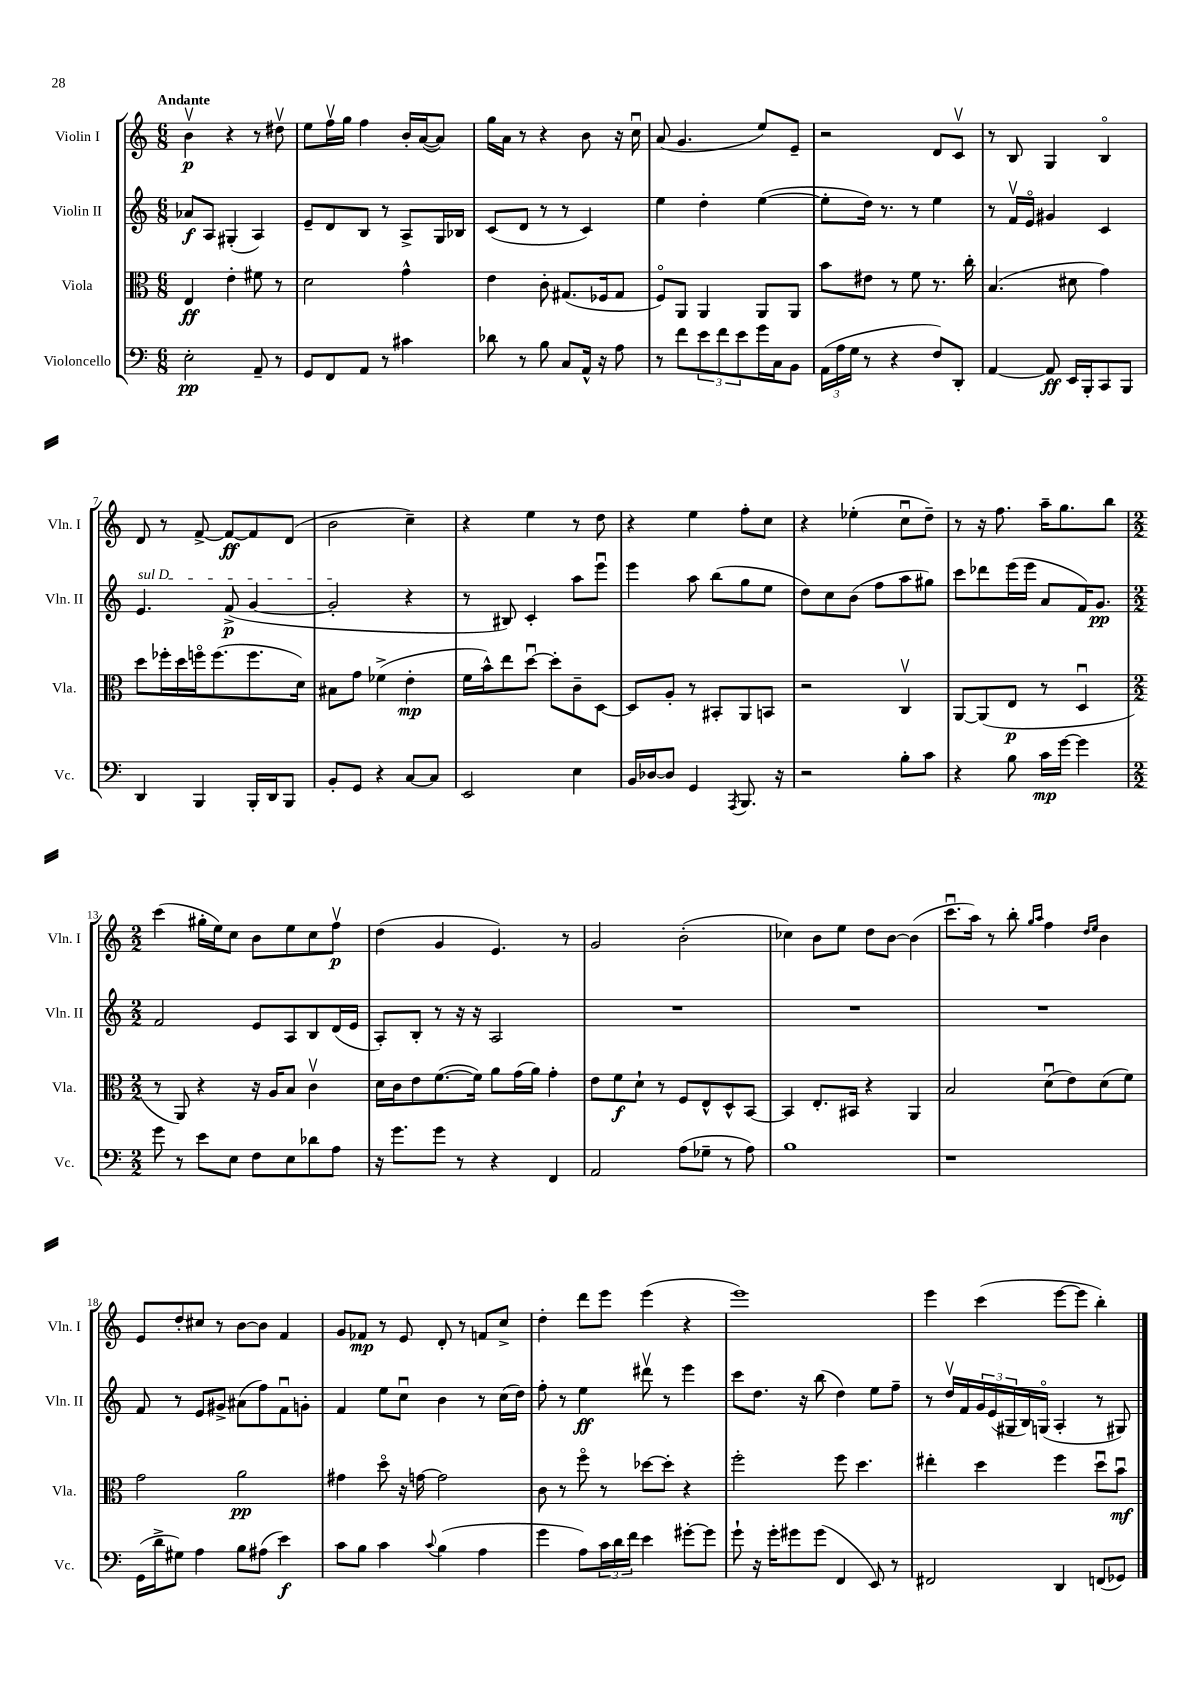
<<
\new StaffGroup <<
\new Staff = "s0" \with { instrumentName = "Violin I" shortInstrumentName = "Vln. I" } {
    \clef treble \key c \major \numericTimeSignature \time 6/8 \tempo "Andante"
    b'4\upbow\p r4 r8 dis''8\upbow |
    e''8 f''16\upbow g''16 f''4 b'16-. a'16~( a'8) |
    g''16 a'16 r8 r4 b'8 r16 c''16\downbow |
    a'8( g'4. e''8) e'8-- |
    r2 d'8 c'8\upbow |
    r8 b8 g4 b4\flageolet |
    d'8 r8 f'8~-> f'8~\ff f'8 d'8( |
    b'2 c''4--) |
    r4 e''4 r8 d''8 |
    r4 e''4 f''8-. c''8 |
    r4 ees''4-.( c''8\downbow d''8--) |
    r8 r16 f''8. a''16-- g''8. b''8 |
    \numericTimeSignature \time 2/2 c'''4( gis''16-. e''16) c''8 b'8 e''8 c''8 f''8\upbow\p |
    d''4( g'4 e'4.) r8 |
    g'2 b'2-.( |
    ces''4) b'8 e''8 d''8 b'8~ b'4( |
    c'''8.\downbow a''16) r8 b''8-. \grace { g''16 a''16 } f''4 \grace { d''16 e''16 } b'4 |
    e'8 d''8-. cis''8 r8 b'8~ b'8 f'4 |
    g'8 fes'8\mp r8 e'8 d'8-. r8 f'8 c''8-> |
    d''4-. d'''8 e'''8 e'''4( r4 |
    e'''1) |
    e'''4 c'''4( e'''8~ e'''8 b''4-.) \bar "|." |
}
\new Staff = "s1" \with { instrumentName = "Violin II" shortInstrumentName = "Vln. II" } {
    \clef treble \key c \major \numericTimeSignature \time 6/8
    aes'8\f a8 gis4-.( a4) |
    e'8-- d'8 b8 r8 a8-> g16 bes16 |
    c'8( d'8 r8 r8 c'4) |
    e''4 d''4-. e''4~( |
    e''8-. d''16) r8. r8 e''4 |
    r8 f'16\upbow e'16\flageolet gis'4 c'4 |
    \once \override TextSpanner.bound-details.left.text = \markup { \italic "sul D" } e'4.\startTextSpan f'8->\p( g'4~ |
    g'2-.\stopTextSpan r4 |
    r8 bis8) c'4-. a''8 e'''8\downbow |
    e'''4 a''8 b''8( g''8 e''8 |
    d''8) c''8 b'8( f''8 a''8 gis''8) |
    c'''8 des'''8 e'''16( e'''16 a'8 f'16) g'8.\pp |
    \numericTimeSignature \time 2/2 f'2 e'8 a8 b8 d'16( e'16 |
    a8-.) b8-. r8 r16 r16 a2 |
    R1 |
    R1 |
    R1 |
    f'8 r8 e'8 gis'8-> ais'8( f''8) f'8\downbow g'8-. |
    f'4 e''8 c''8\downbow b'4 r8 c''16( d''16) |
    f''8-. r8 e''4\ff dis'''8\upbow r8 e'''4 |
    c'''8 d''8. r16 b''8( d''4) e''8 f''8-- |
    r8 d''16\upbow f'16 \tuplet 3/2 { g'16 e'16( gis16 } b16) g16\flageolet( a4-. r8 gis8) \bar "|." |
}
\new Staff = "s2" \with { instrumentName = "Viola" shortInstrumentName = "Vla." } {
    \clef alto \key c \major \numericTimeSignature \time 6/8
    e4\ff e'4-. fis'8 r8 |
    d'2 g'4-^ |
    e'4 c'8-. gis8.( fes16 gis8 |
    f8\flageolet) a,8 a,4 a,8 a,8 |
    b'8 eis'8 r8 f'8 r8. c''16-. |
    b4.( dis'8 g'4) |
    d''8 fes''16-. d''16 f''16\flageolet f''8.( f''8. d'16) |
    bis8 g'8 fes'4->( e'4-.\mp |
    f'16 b'16-^) e''8 d''8~\downbow d''8-. c'8-- d8~ |
    d8 a8-. r8 bis,8-. a,8 b,8 |
    r2 c4\upbow |
    a,8~ a,8( e8\p r8 d4\downbow |
    \numericTimeSignature \time 2/2 r8 a,8) r4 r16 a16 b8 c'4\upbow |
    d'16 c'16 e'8 f'8.~( f'16) a'8 g'16( a'16) g'4-. |
    e'8 f'8\f d'8-! r8 f8 e8-^ d8-^ b,8~ |
    b,4 e8.-. bis,16 r4 a,4 |
    b2 d'8\downbow( e'8) d'8( f'8) |
    g'2 a'2\pp |
    gis'4 d''8\flageolet r16 g'16~ g'2 |
    c'8 r8 f''8\flageolet r8 des''8~ des''8-. r4 |
    f''2-. f''8 d''4. |
    eis''4-. d''4 f''4 d''8\downbow b'8\downbow\mf \bar "|." |
}
\new Staff = "s3" \with { instrumentName = "Violoncello" shortInstrumentName = "Vc." } {
    \clef bass \key c \major \numericTimeSignature \time 6/8
    e2-.\pp a,8-- r8 |
    g,8 f,8 a,8 r8 cis'4 |
    des'8 r8 b8 c8 a,16-^ r16 a8 |
    r8 f'8 \tuplet 3/2 { e'8 f'8 e'8 } g'16 c16 b,8 |
    \tuplet 3/2 { a,16( a16 g16 } r8 r4 f8) d,8-. |
    a,4~ a,8\ff e,16 b,,16-. c,8 b,,8 |
    d,4 b,,4 b,,16-. d,16 b,,8 |
    b,8-. g,8 r4 c8~ c8 |
    e,2 e4 |
    b,16 des16~ des8 g,4 \acciaccatura { a,,8 } b,,8. r16 |
    r2 b8-. c'8 |
    r4 b8 c'16\mp g'16~ g'4 |
    \numericTimeSignature \time 2/2 g'8 r8 e'8 e8 f8 e8 des'8 a8 |
    r16 g'8. g'8 r8 r4 f,4 |
    a,2 a8( ges8-- r8 a8) |
    b1 |
    r1 |
    g,16( d'16-> gis8) a4 b8 ais8( e'4\f) |
    c'8 b8 c'4 \appoggiatura { c'8 } b4( a4 |
    g'4 a8) \tuplet 3/2 { c'16 d'16 f'16 } e'4 gis'8~-. gis'8 |
    g'8-! r16 g'16-. gis'8 gis'8( f,4 e,8) r8 |
    fis,2 d,4 f,8( ges,8) \bar "|." |
}
>>
>>
